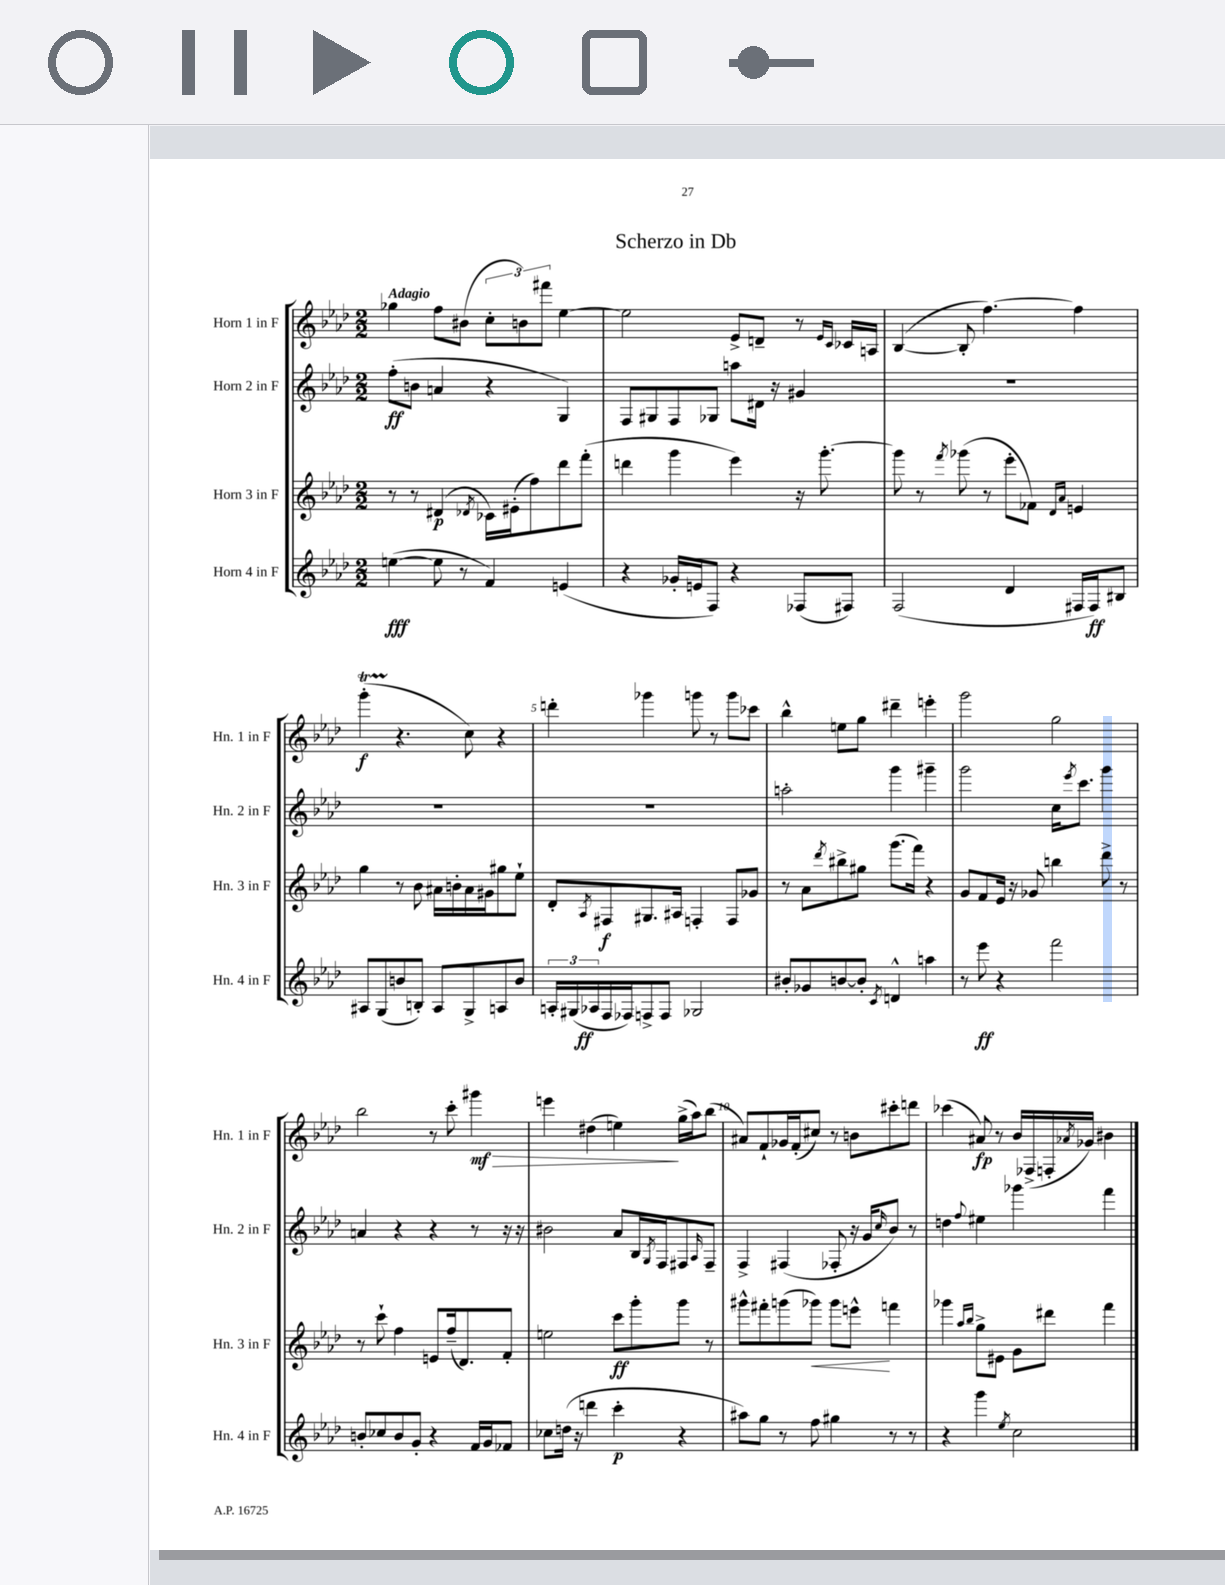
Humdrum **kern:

**kern	**dynam	**kern	**dynam	**kern	**dynam	**kern	**dynam
*part4	*part4	*part3	*part3	*part2	*part2	*part1	*part1
*staff4	*staff4	*staff3	*staff3	*staff2	*staff2	*staff1	*staff1
*I"Horn 4 in F	*	*I"Horn 3 in F	*	*I"Horn 2 in F	*	*I"Horn 1 in F	*
*I'Hn. 4 in F	*	*I'Hn. 3 in F	*	*I'Hn. 2 in F	*	*I'Hn. 1 in F	*
*clefG2	*	*clefG2	*	*clefG2	*	*clefG2	*
*k[b-e-a-d-]	*	*k[b-e-a-d-]	*	*k[b-e-a-d-]	*	*k[b-e-a-d-]	*
*M2/2	*	*M2/2	*	*M2/2	*	*M2/2	*
=1	=1	=1	=1	=1	=1	=1	=1
!	!	!	!	!	!	!LO:TX:a:B:t=Adagio	!
([4een\	fff	8r	.	(8ff'\L	ff	4gg-X\	.
.	.	8r	.	8bn\J	.	.	.
8ee\]	.	(4d#X/	p	4an/	.	8ff\L	.
8r	.	.	.	.	.	(8b#X\J	.
.	.	8qd-X/	.	.	.	.	.
4f/)	.	16c-X\LL)	.	4r	.	12cc'\L	.
.	.	(16e#X'\J	.	.	.	.	.
.	.	.	.	.	.	12bn\)	.
.	.	8ff\)	.	.	.	.	.
.	.	.	.	.	.	12fff#X\J	.
(4en/	.	8ddd-\	.	4G/)	.	[4ee-\	.
.	.	(8fff'\J	.	.	.	.	.
=2	=2	=2	=2	=2	=2	=2	=2
4r	.	4dddn\	.	8F/L	.	2ee-\]	.
.	.	.	.	8G#X/	.	.	.
16g-X'/LL	.	4ggg\	.	8F/	.	.	.
16en/J	.	.	.	.	.	.	.
8F/J)	.	.	.	8G-X/J	.	.	.
4r	.	4eee-\)	.	8aan\L	.	8e-^/L	.
.	.	.	.	16d#X\Jk	.	8dn~/J	.
.	.	.	.	16r	.	.	.
(8F-X/L	.	16r	.	4g#X/	.	8r	.
.	.	[8.ggg'\	.	.	.	.	.
.	.	.	.	.	.	16qqe-/LL	.
.	.	.	.	.	.	16qqc/JJ	.
8F#X/J)	.	.	.	.	.	16c-X/LL	.
.	.	.	.	.	.	16An/JJ	.
=3	=3	=3	=3	=3	=3	=3	=3
(2F/	.	8ggg\]	.	1r	.	([4B-/	.
.	.	8r	.	.	.	.	.
.	.	8qfff/	.	.	.	.	.
.	.	(8ggg-X\	.	.	.	8B-'/]	.
.	.	8r	.	.	.	[4.ff\)	.
4d-/	.	8eee-'\L	.	.	.	.	.
.	.	8f-X\J)	.	.	.	.	.
.	.	16qqd-/LL	.	.	.	.	.
.	.	16qqa-/JJ	.	.	.	.	.
16F#X/LL	.	4en/	.	.	.	4ff\]	.
16F#/J)	ff	.	.	.	.	.	.
8B#X/J	.	.	.	.	.	.	.
!!LO:LB:g=z
=4	=4	=4	=4	=4	=4	=4	=4
8A#X/L	.	4gg\	.	1r	.	(4gggt'\	f
(8G/	.	.	.	.	.	.	.
8bn/	.	8r	.	.	.	4.r	.
8Bn'/J)	.	8b-\	.	.	.	.	.
8A#/L	.	16a#X\LL	.	.	.	.	.
.	.	16bn'\	.	.	.	.	.
8G^/	.	16a#\	.	.	.	8cc\)	.
.	.	16g#X\J	.	.	.	.	.
8An/	.	8gg#X\	.	.	.	4r	.
8b/J	.	8ee-`\J	.	.	.	.	.
=5	=5	=5	=5	=5	=5	=5	=5
24An'/LL	.	8d-'/L	.	1r	.	4dddn'\	.
(24G#X/	.	.	.	.	.	.	.
24A-X/	ff	.	.	.	.	.	.
.	.	8qA-/	.	.	.	.	.
16F/	.	8F#X/	f	.	.	.	.
16F-X/J)	.	.	.	.	.	.	.
8Fn^/	.	8.G#X/	.	.	.	4ggg-X\	.
8F/J	.	.	.	.	.	.	.
.	.	16A#X/Jk	.	.	.	.	.
2G-X/	.	4Fn'/	.	.	.	8gggn\	.
.	.	.	.	.	.	8r	.
.	.	8F/L	.	.	.	8ggg\L	.
.	.	8g-X/J	.	.	.	8ccc-X\J	.
=6	=6	=6	=6	=6	=6	=6	=6
8b#X'/L	.	8r	.	2aan'\	.	4bb-^^\	.
8g-X/	.	8a-\L	.	.	.	.	.
.	.	8qddd-/	.	.	.	.	.
[8bn/	.	8bb#X^\	.	.	.	8een\L	.
8b'/J]	.	8gg#X\J	.	.	.	8gg\J	.
8qc/	.	.	.	.	.	.	.
4dn^^/	.	(8.ggg\L	.	4ggg\	.	4ddd#X~\	.
.	.	16fff\Jk)	.	.	.	.	.
4aan\	.	4r	.	4ggg#X~\	.	4eeen'\	.
=7	=7	=7	=7	=7	=7	=7	=7
8r	.	8g/L	.	2ggg\	.	2ggg\	.
8eee-\	ff	8f/	.	.	.	.	.
4r	.	16e-/Jk	.	.	.	.	.
.	.	16r	.	.	.	.	.
.	.	8g-X/	.	.	.	.	.
2fff\	.	4bbn\	.	16cc\KL	.	2gg\	.
.	.	.	.	8qeee-/	.	.	.
.	.	.	.	8.ccc\J	.	.	.
.	.	8ddd-^\	.	4ggg\	.	.	.
.	.	8r	.	.	.	.	.
!!LO:LB:g=z
=8	=8	=8	=8	=8	=8	=8	=8
8bn'/L	.	8r	.	4an/	.	2bb-\	.
8cc-X/	.	8ccc`\	.	.	.	.	.
8b/	.	4ff\	.	4r	.	.	.
8g'/J	.	.	.	.	.	.	.
4r	.	8en/L	.	4r	.	8r	.
.	.	(16ff~/k	.	.	.	8ccc'\	.
.	.	8.d-/)	.	.	.	.	.
!	!	!	!	!	!	!	!LO:HP:b
16f/LL	.	.	.	8r	.	4ggg#X\	> mf
16g/J	.	.	.	.	.	.	.
8f-X/J	.	8f'/J	.	16r	.	.	.
.	.	.	.	16r	.	.	.
=9	=9	=9	=9	=9	=9	=9	=9
8cc-X\L	.	2een\	.	2b#X\	.	4eeen\	.
(16ddn\Jk	.	.	.	.	.	.	.
16r	.	.	.	.	.	.	.
4dddn\	.	.	.	.	.	(4dd#X\	.
4ccc'\	p	8ccc\L	ff	8a-/L	.	4een\)	.
.	.	8ggg'\	.	16B-/L	.	.	.
.	.	.	.	8qG/	.	.	.
.	.	.	.	16F/J	.	.	.
4r	.	8ggg\J	.	8F#X/	.	(16gg^\LL	]
.	.	.	.	.	.	16aa-\J)	.
.	.	.	.	16qqA-/	.	.	.
.	.	8r	.	8F#~/J	.	(8bb-\J	.
=10	=10	=10	=10	=10	=10	=10	=10
8aa#X\L)	.	8ggg#X^^\L	.	4F^/	.	8a#X/L)	.
8gg\J	.	8fff#X'\	.	.	.	8f`/	.
8r	.	(8gggn\	.	(4F#X/	.	16g-X/L	.
.	.	.	.	.	.	(16f'/J	.
!	!	!	!LO:HP:b	!	!	!	!
8ff\	.	8ggg-X\J)	<	.	.	8cc#X/J)	.
4gg#X\	.	8ggg-\L	.	8F-X'/	.	8r	.
.	.	8eeen^^\J	.	16r	.	8bn\L	.
.	.	.	.	16g/KL	.	.	.
.	.	.	.	16qqcc/	.	.	.
8r	.	4fffn\	[	8b-/J)	.	8ccc#X'\	.
8r	.	.	.	8r	.	8dddn\J	.
=11	=11	=11	=11	=11	=11	=11	=11
4r	.	4ggg-X\	.	4ddn\	.	(4ccc-X\	.
.	.	16qqaa-/LL	.	.	.	.	.
.	.	16qqbb-/JJ	.	8qqff/	.	.	.
4ggg\	.	8gg^\L	.	4ee#X\	.	8a#X/)	fp
.	.	8e#X\J	.	.	.	8r	.
8qee-/	.	.	.	.	.	.	.
2cc\	.	8g\L	.	4ggg-X\	.	16b-/LL	.
.	.	.	.	.	.	(16F-X^/	.
.	.	8ddd#X\J	.	.	.	16Fn'/	.
.	.	.	.	.	.	8qa-X/	.
.	.	.	.	.	.	16g-X/JJ)	.
.	.	4fff\	.	4fff\	.	4b#X\	.
==	==	==	==	==	==	==	==
*-	*-	*-	*-	*-	*-	*-	*-
